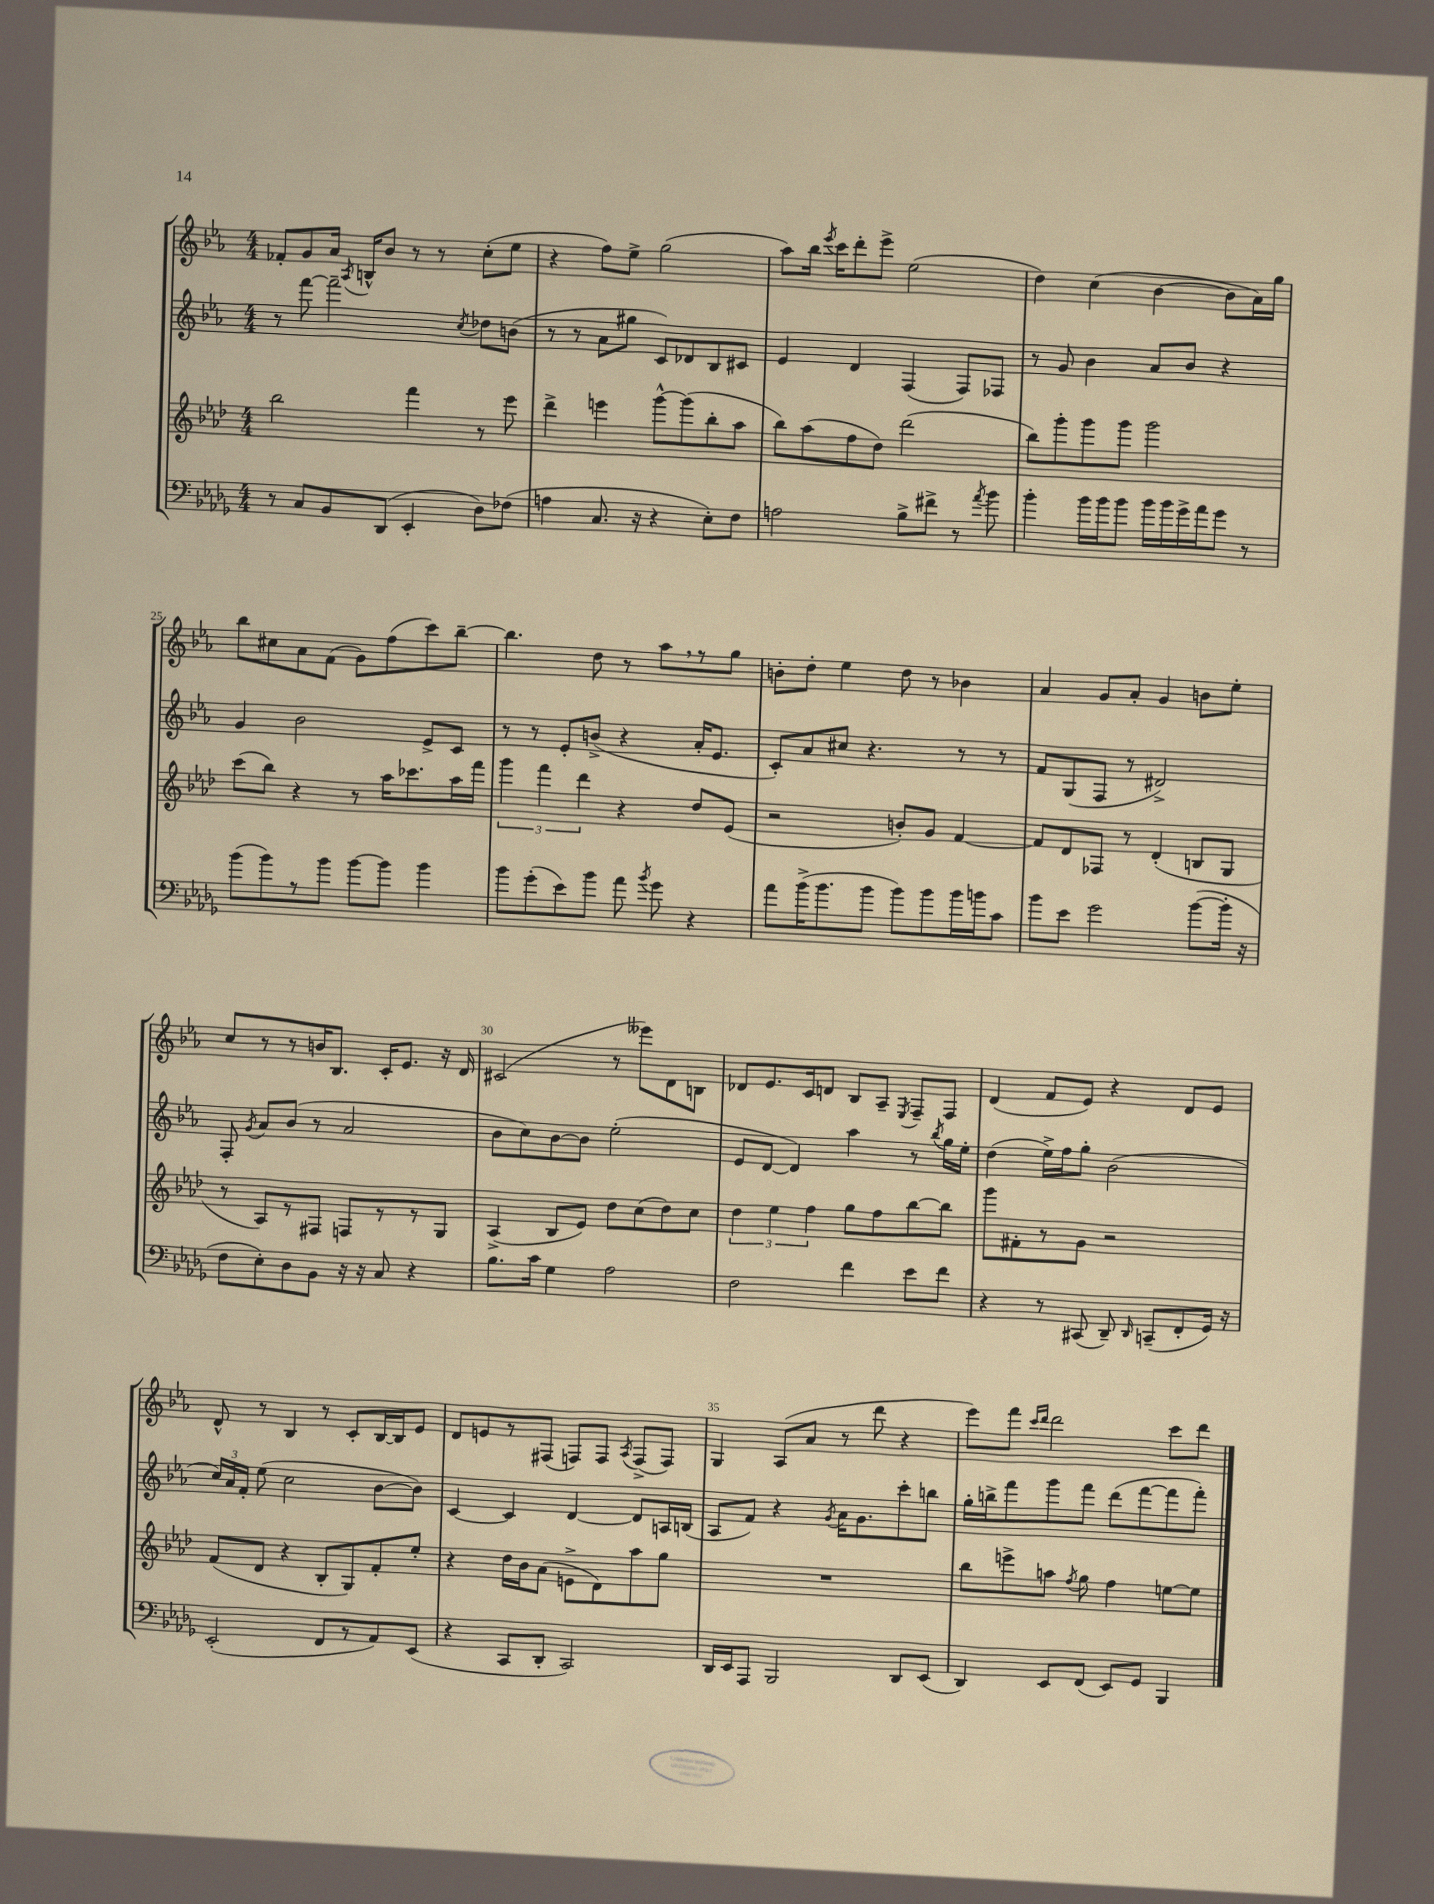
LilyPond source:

<<
\new StaffGroup <<
\new Staff = "s0" {
    \clef treble \key ees \major \numericTimeSignature \time 4/4
    \autoBeamOff fes'8[-. g'8 aes'16] \acciaccatura { aes8 } b16[-^ bes'8] r8 r8 c''8[-.( ees''8] |
    r4 f''8[) ees''8]-> g''2( |
    aes''8[) bes''16] \acciaccatura { ees'''8 } c'''16[ d'''8-. ees'''8]-> ees''2( |
    d''4) c''4( bes'4~ bes'8[ aes'16) g''16] |
    bes''8[ cis''8 aes'8 f'8]( g'8[) f''8( c'''8) bes''8]~-- |
    bes''4. d''8 r8 aes''8[ \breathe r8 g''8] |
    b'8[-. d''8]-. ees''4 d''8 r8 bes'4 |
    aes'4 g'8[ aes'8]-. g'4 b'8[ ees''8]-. |
    c''8[ r8 r8 b'16 bes8.] c'16[-. ees'8.] r16 d'16 |
    cis'2( r8 eeses'''8[) d'8 b8] |
    des'8[ ees'8. c'16 d'8] bes8[ aes8]-- \acciaccatura { ees8 } f8[-- f8] |
    d'4( f'8[ ees'8]) r4 d'8[ ees'8] |
    d'8-^ r8 bes4 r8 c'8[-. bes16~ bes16 ees'8] |
    d'8[ e'8 r8 fis8]( f8[) f8] \acciaccatura { aes8 } f8[->( f8]) |
    g4 aes8[( aes'8] r8 d'''8 r4 |
    ees'''8[) f'''8] \grace { c'''16[ d'''16] } d'''2 c'''8[ d'''8] \bar "|." |
}
\new Staff = "s1" {
    \clef treble \key ees \major \numericTimeSignature \time 4/4
    \autoBeamOff r8 f'''8~ f'''2-- \acciaccatura { c''8 } des''8[ b'8]( |
    r8 r8 aes'8[ gis''8] c'8[) des'8 bes8 cis'8] |
    ees'4 d'4 f4( f8[) fes8] |
    r8 g'8 bes'4 aes'8[ bes'8] r4 |
    g'4 bes'2 ees'8[-> c'8] |
    r8 r8 ees'8[-. b'8]->( r4 aes'16[-. ees'8.] |
    c'8[-.) aes'8 cis''8] r4. r8 r8 |
    f'8[ g8( f8] r8 dis'2->) |
    f8-. \acciaccatura { g'8 } aes'8[ bes'8]( r8 aes'2 |
    bes'8[ c''8) bes'8~ bes'8] ees''2-.( |
    ees'8[ d'8]~ d'4) aes''4 r8 \acciaccatura { bes''8 } g''16[ ees''16]-. |
    d''4( ees''16[->) f''16 g''8]-. bes'2( |
    \tuplet 3/2 { c''16[) aes'16 f'16]-. } ees''8( c''2 bes'8[~ bes'8]) |
    c'4~ c'4 d'4~ d'8[ a16 b16]( |
    aes8[ f'8]) r4 \acciaccatura { g'8 } aes'16[ g'8. c'''8-. b''8] |
    g''16[-. b''16-> f'''8 g'''8 f'''8] d'''8[( f'''8~ f'''8 f'''8]-.) \bar "|." |
}
\new Staff = "s2" {
    \clef treble \key aes \major \numericTimeSignature \time 4/4
    \autoBeamOff bes''2 f'''4 r8 ees'''8 |
    des'''4-> e'''4 g'''8[~-^ g'''8( bes''8-. aes''8] |
    bes''8[) aes''8( f''8 des''8]) des'''2( |
    bes''8[) g'''8-. g'''8 g'''8] g'''2 |
    c'''8[( bes''8]) r4 r8 aes''16[ ces'''8. aes''16 f'''16] |
    \tuplet 3/2 { g'''4 f'''4 des'''4 } r4 des''8[ ees'8]( |
    r2 b'8[-.) g'8] f'4~ |
    f'8[ des'8 fes8] r8 des'4-.( b8[ g8] |
    r8 aes8[) r8 fis8] f8[ r8 r8 g8] |
    aes4->( bes8[ ees'8]) des''8[ c''8( des''8) c''8] |
    \tuplet 3/2 { des''4 ees''4 f''4 } g''8[ f''8 bes''8~ bes''8] |
    g'''8[ fis'8-. r8 g'8] r2 |
    f'8[( des'8] r4 bes8[-. g8) f'8-. ees''8]-. |
    r4 des''16[ bes'16 aes'8]( e'8[-> des'8) aes''8 g''8] |
    R1 |
    bes''8[ e'''8-> a''8] \acciaccatura { f''8 } g''8 f''4 e''8[~ e''8] \bar "|." |
}
\new Staff = "s3" {
    \clef bass \key des \major \numericTimeSignature \time 4/4
    \autoBeamOff r8 c8[ bes,8 des,8]( ees,4-. des8[) fes8]( |
    a4 c8. r16 r4 ees8[-.) f8] |
    a2 bes8[-> fis'8]-> r8 \acciaccatura { aes'8 } bes'8 |
    bes'4-. bes'16[ bes'16 bes'8] bes'16[ bes'16 ges'16-> aes'16 ges'8] r8 |
    bes'8[( bes'8) r8 bes'8] bes'8[~ bes'8] bes'4 |
    bes'8[ ges'8-.( ees'8) bes'8] aes'8 \acciaccatura { bes'8 } ges'8 r4 |
    aes'8[ bes'16->( bes'8. bes'8] bes'8[) bes'8 bes'16 b'16 c'8] |
    bes'8[ ees'8] ges'2 bes'8[~( bes'16]-. r16 |
    f8[ ees8-.) des8 bes,8] r16 r16 c8 r4 |
    bes8.[ c'16] ges4 aes2 |
    f2 f'4 ees'8[ f'8] |
    r4 r8 cis,8( des,8--) \grace { des,16 } c,8[--( f,8-. ges,16]) r16 |
    ees,2-.( f,8[ r8 aes,8) ees,8]( |
    r4 c,8[ des,8]-. c,2) |
    des,16[ ees,16 aes,,8] bes,,2 des,8[ ees,8]( |
    des,4) ees,8[ f,8]( ees,8[) ges,8] bes,,4 \bar "|." |
}
>>
>>
\layout { \context { \Score currentBarNumber = #21 \override BarNumber.break-visibility = ##(#f #t #t) barNumberVisibility = #(every-nth-bar-number-visible 5) } }
